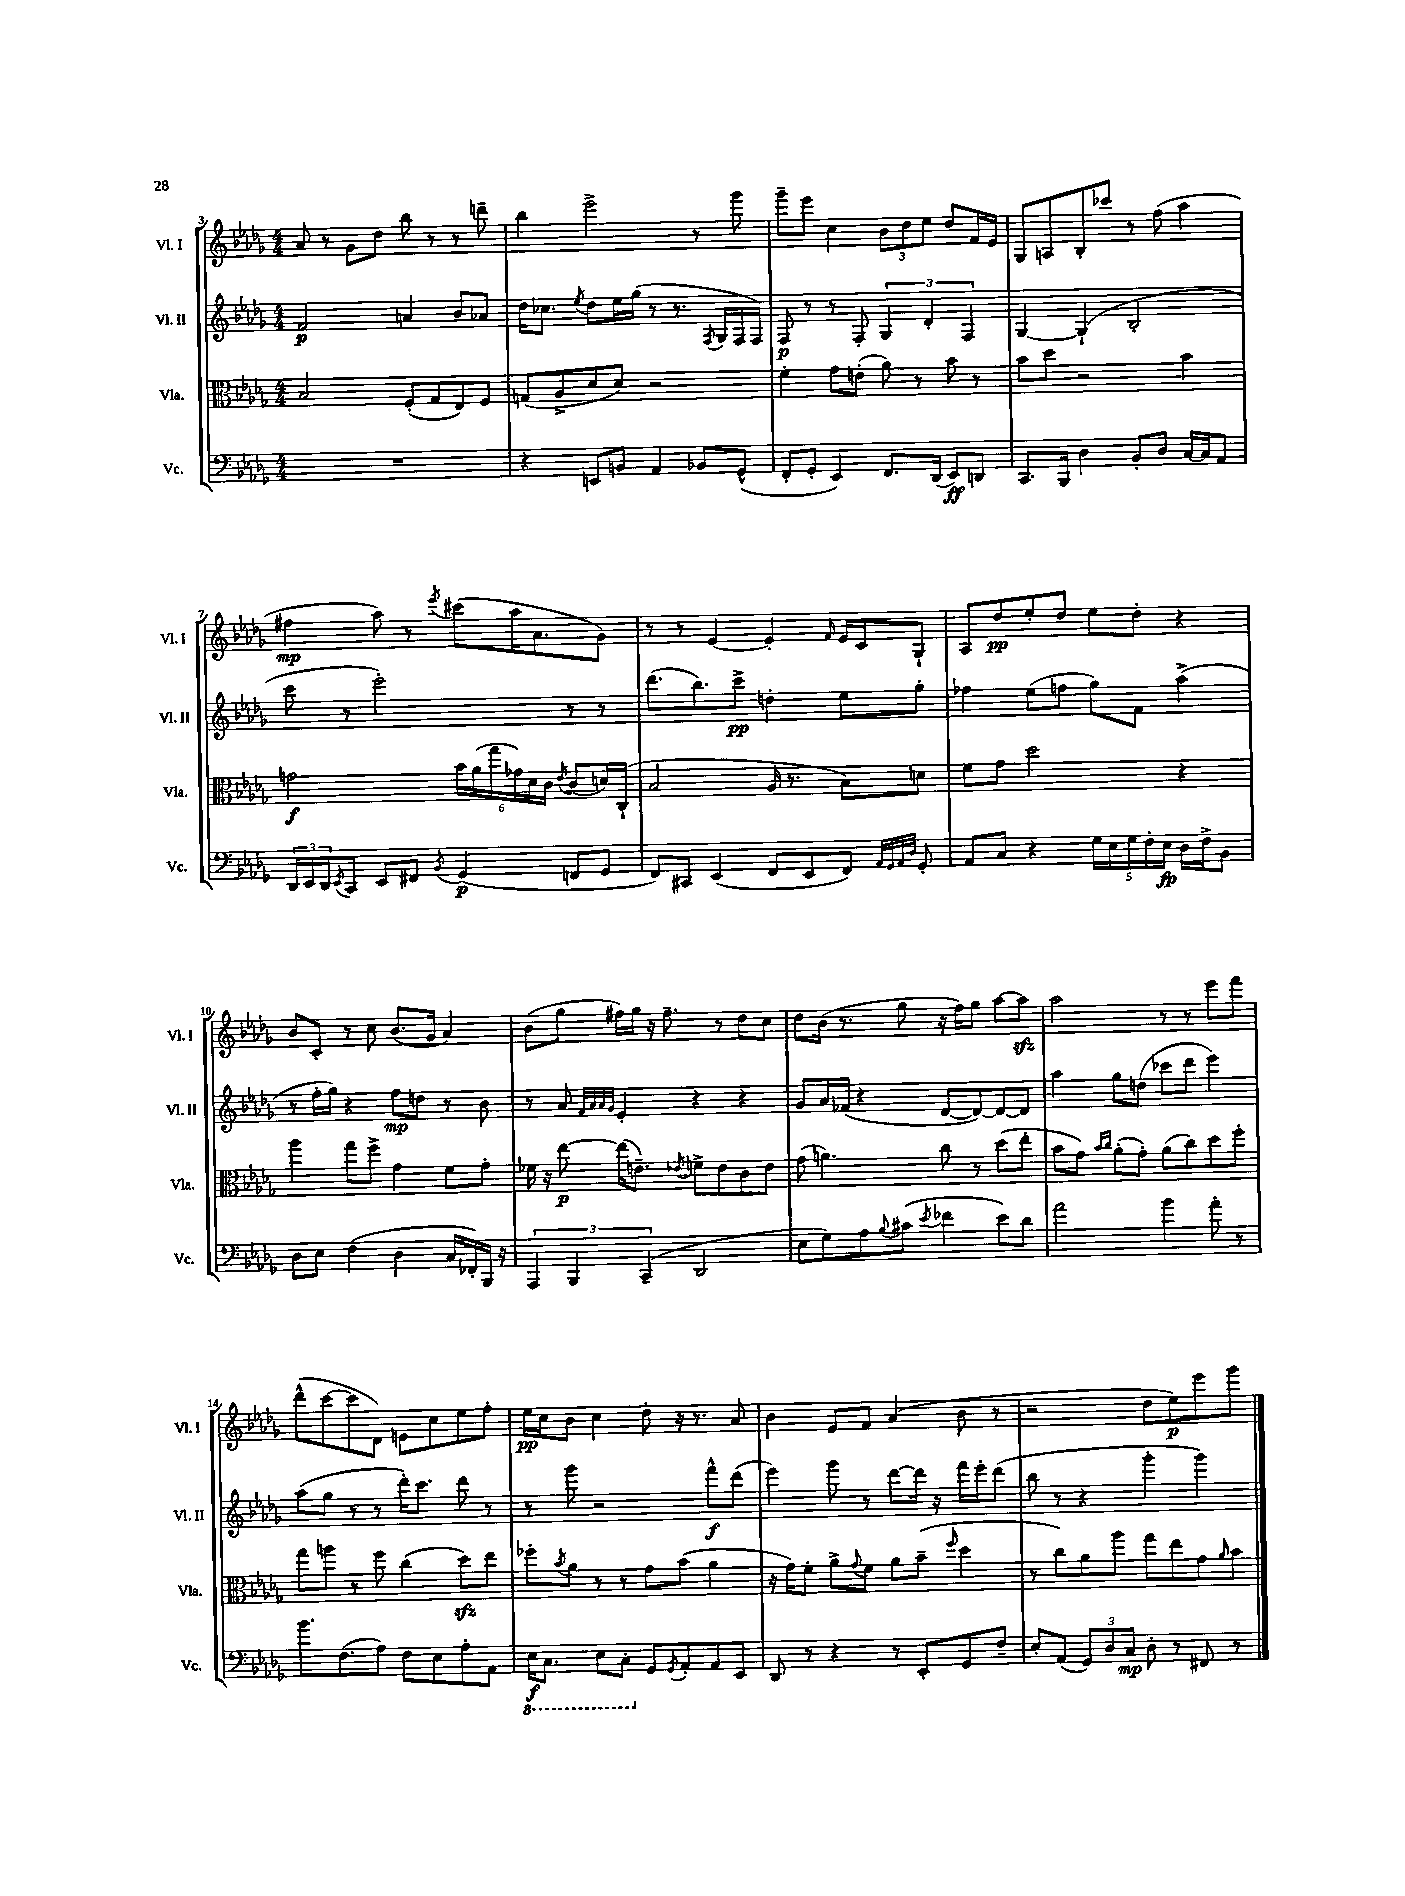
<<
\new StaffGroup <<
\new Staff = "s0" \with { instrumentName = "Vl. I" shortInstrumentName = "Vl. I" } {
    \clef treble \key des \major \numericTimeSignature \time 4/4
    aes'8 r8 ges'8 des''8 bes''8 r8 r8 d'''8-- |
    bes''4 ees'''2-> r8 ges'''8 |
    ges'''8-- ees'''8 c''4 \tuplet 3/2 { bes'8 des''8 ees''8 } des''8 f'16 ees'16 |
    ges8 a8 bes8-. ces'''8 r8 f''8( aes''4 |
    fis''4\mp aes''8) r8 \acciaccatura { ees'''8 } cis'''8( aes''16 aes'8. ges'8) |
    r8 r8 ees'4~ ees'4-. \grace { f'16 } ees'16 c'16 ges8-! |
    aes8 des''8\pp ees''8-. des''8 ees''8 des''8-. r4 |
    bes'8 c'8-. r8 c''8 bes'8.( ges'16 aes'4) |
    bes'8( ges''8 fis''16) ges''16 r16 fis''8.-- r8 des''8 c''8 |
    des''8 bes'16( r8. ges''8 r16 f''16) ges''8 aes''8~ aes''8\sfz |
    aes''2 r8 r8 ees'''8 f'''8 |
    des'''8-^( c'''8~ c'''8 des'8) e'8 c''8 ees''8 f''8-. |
    ees''16\pp c''16 bes'8 c''4 des''8-. r16 r8. aes'8 |
    bes'4 ees'8 f'8 aes'4( bes'8 r8 |
    r2 des''8 ees''8\p) ees'''8 ges'''8 \bar "|." |
}
\new Staff = "s1" \with { instrumentName = "Vl. II" shortInstrumentName = "Vl. II" } {
    \clef treble \key des \major \numericTimeSignature \time 4/4
    f'2\p a'4 bes'8 aes'8 |
    des''16 ces''8. \acciaccatura { ees''8 } des''8 ees''16 ges''16( r8 r8. \acciaccatura { f8 } ges16 f16 f16) |
    f8\p r8 r8 f8-. \tuplet 3/2 { ges4 des'4-. f4 } |
    ges4~ ges4-!( bes2-. |
    c'''8 r8 ees'''2-.) r8 r8 |
    des'''8.( bes''8.) c'''8->\pp d''4-. ees''8 ges''8-. |
    fes''4 ees''8( f''8 ges''8) f'8 aes''4->( |
    r8 f''16-. ges''16) r4 f''8\mp d''8 r8 bes'8 |
    r8 aes'8 \grace { f'32 aes'32 aes'32 ges'32 } ees'4-. r4 r4 |
    ges'8 aes'16 fes'16( r4 des'8~ des'8~) des'8~ des'8 |
    aes''4 ges''8 d''8( ces'''8 des'''8 ees'''4) |
    aes''8( ges''8 r8 r8 des'''16-.) c'''8. des'''8 r8 |
    r8 ges'''8 r2 f'''8-^\f des'''8( |
    ees'''4) ges'''8 r8 des'''8~ des'''16 r16 f'''16 ees'''16-. des'''8( |
    bes''8 r8 r4 ges'''4-. ges'''4) \bar "|." |
}
\new Staff = "s2" \with { instrumentName = "Vla." shortInstrumentName = "Vla." } {
    \clef alto \key des \major \numericTimeSignature \time 4/4
    bes2 f8-.( ges8 ees8) f8 |
    g8( aes8-> des'8 des'8) r2 |
    f'4-. ges'8 e'8-.( aes'8) r8 bes'8 r8 |
    bes'8 des''8 r2 bes'4 |
    g'2\f \tuplet 6/4 { bes'16 aes'16( ges''16 ges'16) des'16 c'16 } \acciaccatura { ees'8 } c'8( d'16) c16-!( |
    bes2 aes16 r8. bes8) d'8 |
    f'8 ges'8 des''2 r4 |
    aes''4 ges''8 f''8-> ges'4 f'8 ges'8-. |
    fes'16 r16 ees''8~\p ees''16( e'8.--) \acciaccatura { ees'8 } f'8-> ees'8 c'8 ees'8 |
    ges'8( a'4.) c''8 r8 des''8( ees''8-. |
    bes'8 ges'8) \grace { bes'16 c''16 } aes'8-.( ges'8-.) aes'8( c''8) des''8 f''8-. |
    ges''8 a''8 r8 f''8 c''4( des''8\sfz) ees''8 |
    fes''8-. \acciaccatura { bes'8 } aes'8 r8 r8 ges'8 bes'8( aes'4 |
    r16 ges'16) f'8-. aes'8-> \appoggiatura { ges'8 } f'8 aes'8 bes'8--( \grace { f''16 } des''4 |
    r8 c''8) aes'8 aes''8 ges''8 ees''8 ges'8 \grace { aes'16 } bes'8 \bar "|." |
}
\new Staff = "s3" \with { instrumentName = "Vc." shortInstrumentName = "Vc." } {
    \clef bass \key des \major \numericTimeSignature \time 4/4
    R1 |
    r4 e,8 b,8 aes,4 bes,8 ges,8-^( |
    f,8-. ges,8-. ees,4) f,8. des,16( ees,8\ff) d,8 |
    c,8. bes,,16 des4 bes,8-. des8 c16~ c16 aes,8 |
    \tuplet 3/2 { des,16 ees,16 des,16 } \acciaccatura { ees,8 } c,8 ees,8 fis,8 \acciaccatura { bes,8 } ges,4\p( f,8 ges,8 |
    f,8) cis,8 ees,4( f,8 ees,8 f,8) \grace { aes,32 ges,32 aes,32 des32 } ges,8-. |
    aes,8 c8 r4 \tuplet 5/4 { ges16 ees16 ges16 f16-. ees16\fp } des16 f16-> bes,8 |
    des8 ees8 f4( des4 c16 fes,16-.) bes,,16 r16 |
    \tuplet 3/2 { aes,,4 bes,,4 c,4--( } des,2 |
    ees8 ges8) aes8 \appoggiatura { bes8 } cis'8( \acciaccatura { ees'8 } fes'4 ees'8) des'8 |
    aes'2 bes'4 aes'8-. r8 |
    bes'8. f8.( aes8) f8 ees8 aes8-. aes,8 |
    \ottava #-1 ees,16\f c,8. ees,8 c,8-. \ottava #0 ges,8 \acciaccatura { ges,8 } aes,8-. aes,8 ees,8 |
    des,8 r8 r4 r8 ees,8-. ges,8 f8-- |
    ees8-. aes,8( \tuplet 3/2 { ges,8) des8 c8\mp } des8-. r8 fis,8 r8 \bar "|." |
}
>>
>>
\layout { \context { \Score currentBarNumber = #3 } }
